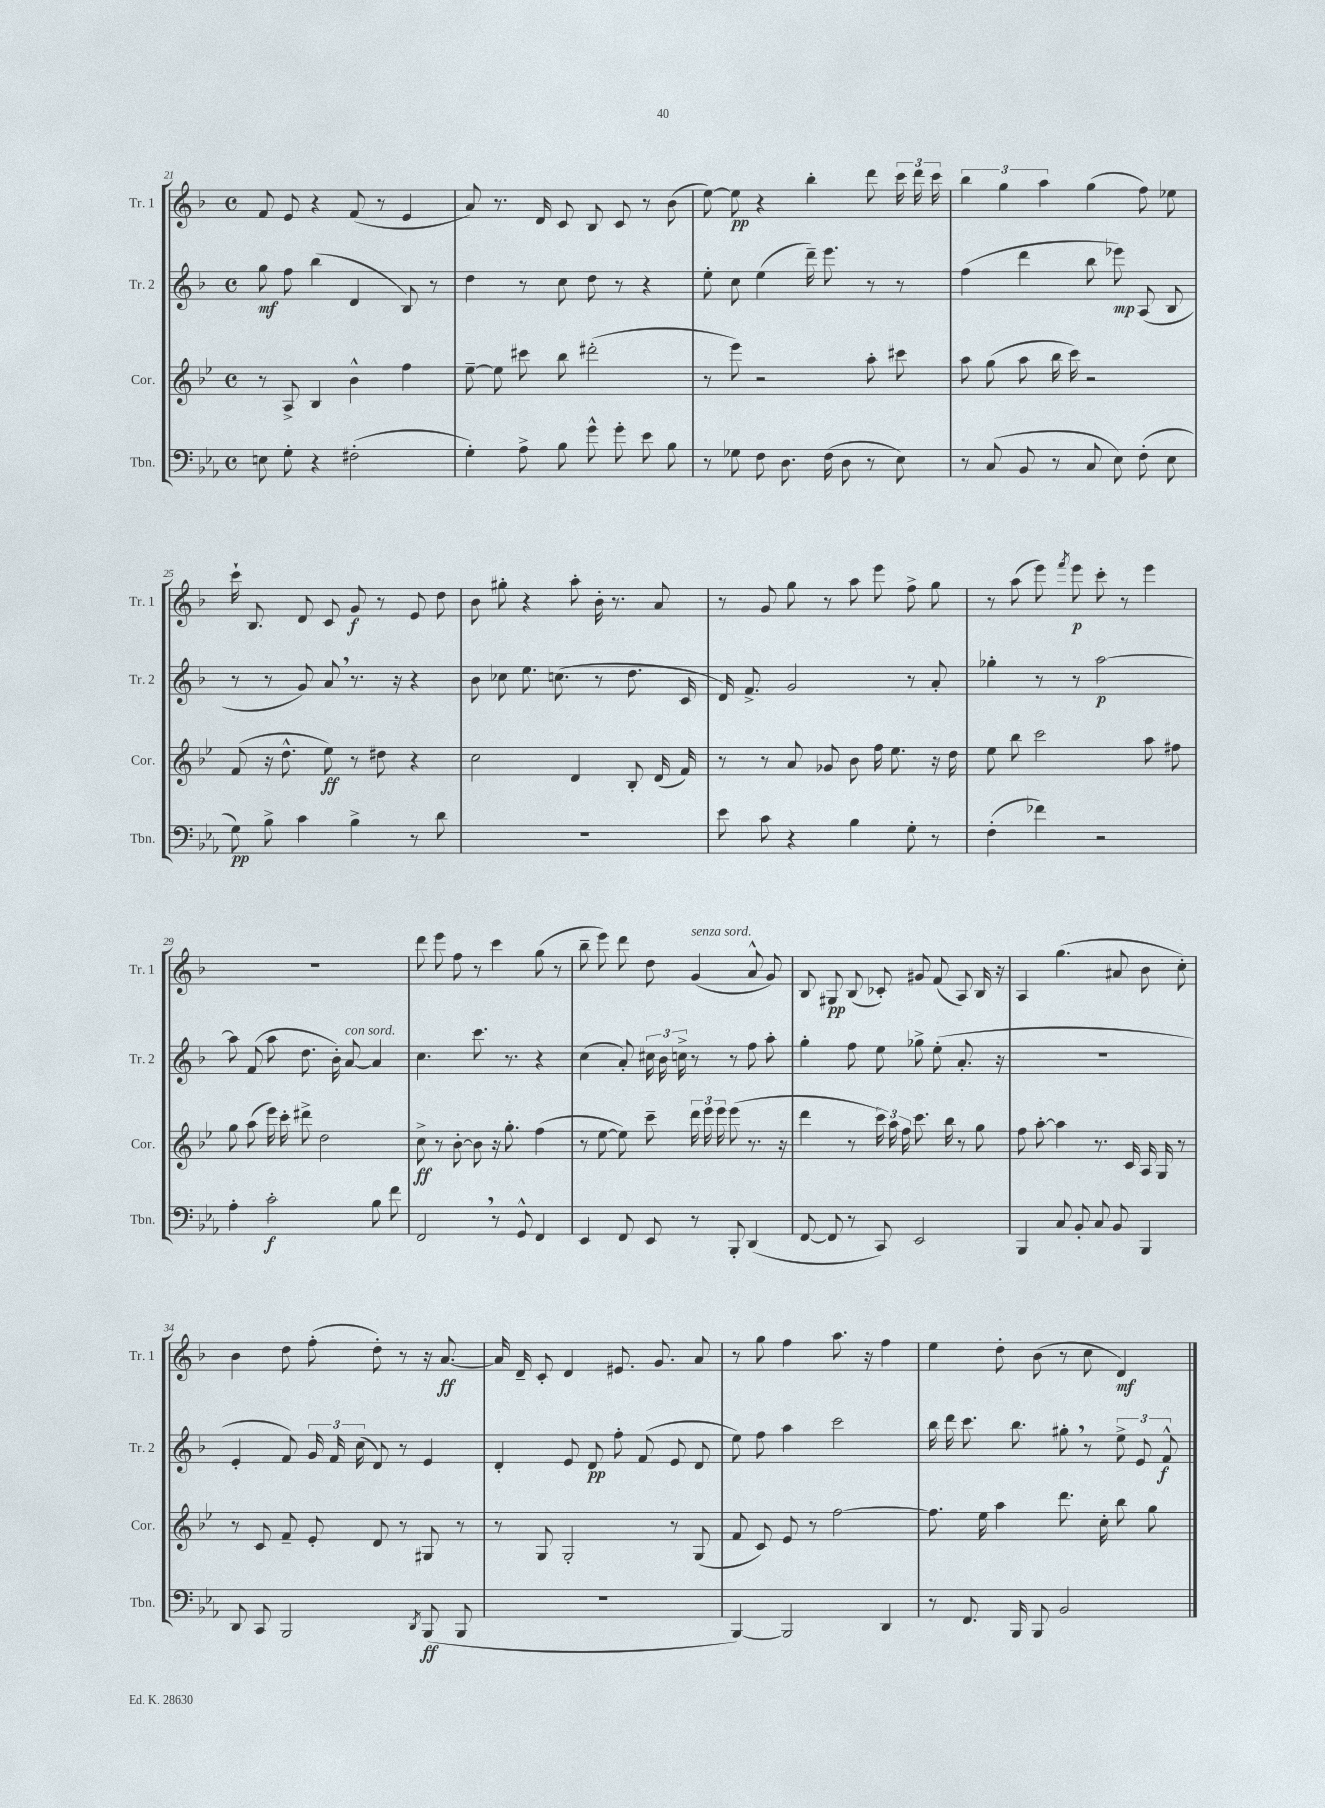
<<
\new StaffGroup <<
\new Staff = "s0" \with { instrumentName = "Tr. 1" shortInstrumentName = "Tr. 1" } {
    \clef treble \key f \major \defaultTimeSignature \time 4/4
    \autoBeamOff f'8 e'8 r4 f'8( r8 e'4 |
    a'8) r8. d'16 c'8 bes8 c'8 r8 bes'8( |
    e''8~) e''8\pp r4 bes''4-. d'''8 \tuplet 3/2 { c'''16 d'''16 c'''16 } |
    \tuplet 3/2 { bes''4 g''4 a''4 } g''4( f''8) ees''8 |
    c'''16-! bes8. d'8 c'8 g'8\f r8 e'8 d''8 |
    bes'8 gis''8-. r4 a''8-. bes'16-. r8. a'8 |
    r8 g'8 g''8 r8 a''8 e'''8 f''8-> g''8 |
    r8 a''8( e'''8) \acciaccatura { f'''8 } e'''8\p c'''8-. r8 e'''4 |
    R1 |
    d'''8 e'''8 f''8 r8 c'''4 g''8( r8 |
    bes''8-- e'''8) d'''8 d''8 g'4^\markup { \italic "senza sord." }( a'8-^ g'8) |
    bes8 gis8\pp bes8( ces'8-.) gis'8 f'8( a8) bes16 r16 |
    a4 g''4.( ais'8 bes'8 c''8-.) |
    bes'4 d''8 f''8-.( d''8-.) r8 r16 a'8.~\ff |
    a'16 d'16-- c'8-. d'4 eis'8. g'8. a'8 |
    r8 g''8 f''4 a''8. r16 f''4 |
    e''4 d''8-. bes'8( r8 c''8 d'4\mf) \bar "|." |
}
\new Staff = "s1" \with { instrumentName = "Tr. 2" shortInstrumentName = "Tr. 2" } {
    \clef treble \key f \major \defaultTimeSignature \time 4/4
    \autoBeamOff g''8\mf f''8 bes''4( d'4 bes8) r8 |
    d''4 r8 c''8 d''8 r8 r4 |
    e''8-. c''8 e''4( d'''16--) e'''8. r8 r8 |
    f''4( d'''4 bes''8 ees'''8\mp) a8( bes8 |
    r8 r8 g'8) a'8 \breathe r8. r16 r4 |
    bes'8 ces''8 e''8. c''8.( r8 d''8. c'16 |
    d'16) f'8.-> g'2 r8 a'8-. |
    ges''4-. r8 r8 a''2~\p |
    a''8 f'8( a''8 d''8. bes'16-.) a'8~^\markup { \italic "con sord." } a'4 |
    c''4. c'''8. r8. r4 |
    c''4( a'8-.) \tuplet 3/2 { cis''16 bes'16 c''16-> } r8 r8 f''8 a''8-. |
    g''4-. f''8 e''8 ges''8-> e''8-.( a'8.-. r16 |
    R1 |
    e'4-. f'8) \tuplet 3/2 { g'16 f'16 c''16( } d'8) r8 e'4 |
    d'4-. e'8 d'8\pp f''8-. f'8( e'8 d'8 |
    e''8) f''8 a''4 c'''2 |
    bes''16 d'''16 c'''8. bes''8. gis''8-. \breathe r8 \tuplet 3/2 { e''8-> e'8 f'8-^\f } \bar "|." |
}
\new Staff = "s2" \with { instrumentName = "Cor." shortInstrumentName = "Cor." } {
    \clef treble \key bes \major \defaultTimeSignature \time 4/4
    \autoBeamOff r8 a8-> bes4 bes'4-^ f''4 |
    ees''8~-- ees''8 cis'''8 bes''8 dis'''2-.( |
    r8 ees'''8) r2 a''8-. cis'''8 |
    a''8 g''8( a''8 bes''16 c'''16) r2 |
    f'8( r16 d''8.-^ ees''8\ff) r8 dis''8 r4 |
    c''2 d'4 bes8-. d'16( f'16) |
    r8 r8 a'8 ges'8 bes'8 f''16 ees''8. r16 d''16 |
    ees''8 bes''8 c'''2 a''8 fis''8 |
    g''8 a''8( ees'''16) c'''16-. dis'''8-> d''2 |
    c''8->\ff r8 bes'8~-. bes'8 r16 g''8.-. f''4( |
    r8 ees''8~ ees''8) c'''8-- \tuplet 3/2 { d'''16 ees'''16 ees'''16 } ees'''8( r8. r16 |
    d'''4 r8 \tuplet 3/2 { c'''16) a''16 f''16 } c'''8. bes''16 r8 g''8 |
    f''8 a''8~-. a''4 r8. c'16 a16 g16 r8 |
    r8 c'8 f'8-- ees'8-. d'8 r8 gis8 r8 |
    r8 g8 g2-. r8 g8( |
    f'8 c'8) ees'8 r8 f''2~ |
    f''8. ees''16 a''4 d'''8. c''16-. bes''8 g''8 \bar "|." |
}
\new Staff = "s3" \with { instrumentName = "Tbn." shortInstrumentName = "Tbn." } {
    \clef bass \key ees \major \defaultTimeSignature \time 4/4
    \autoBeamOff e8 g8-. r4 fis2-.( |
    g4-.) aes8-> bes8 g'8-^ g'8-. ees'8 bes8 |
    r8 ges8 f8 d8. f16( d8 r8 ees8) |
    r8 c8( bes,8 r8 c8 ees8) f8-.( ees8 |
    g8\pp) bes8-> c'4 bes4-> r8 d'8 |
    R1 |
    ees'8 c'8 r4 bes4 g8-. r8 |
    f4-.( fes'4) r2 |
    aes4-. c'2-.\f bes8 f'8 |
    f,2 \breathe r8 g,8-^ f,4 |
    ees,4 f,8 ees,8 r8 bes,,8-. d,4( |
    f,8~ f,8 r8 c,8) ees,2 |
    bes,,4 c8 bes,8-. c8 bes,8 bes,,4 |
    d,8 c,8 bes,,2 \acciaccatura { d,8 } bes,,8\ff( bes,,8 |
    R1 |
    bes,,4~) bes,,2 d,4 |
    r8 f,8. bes,,16 bes,,8 bes,2 \bar "|." |
}
>>
>>
\layout { \context { \Score currentBarNumber = #21 } }
